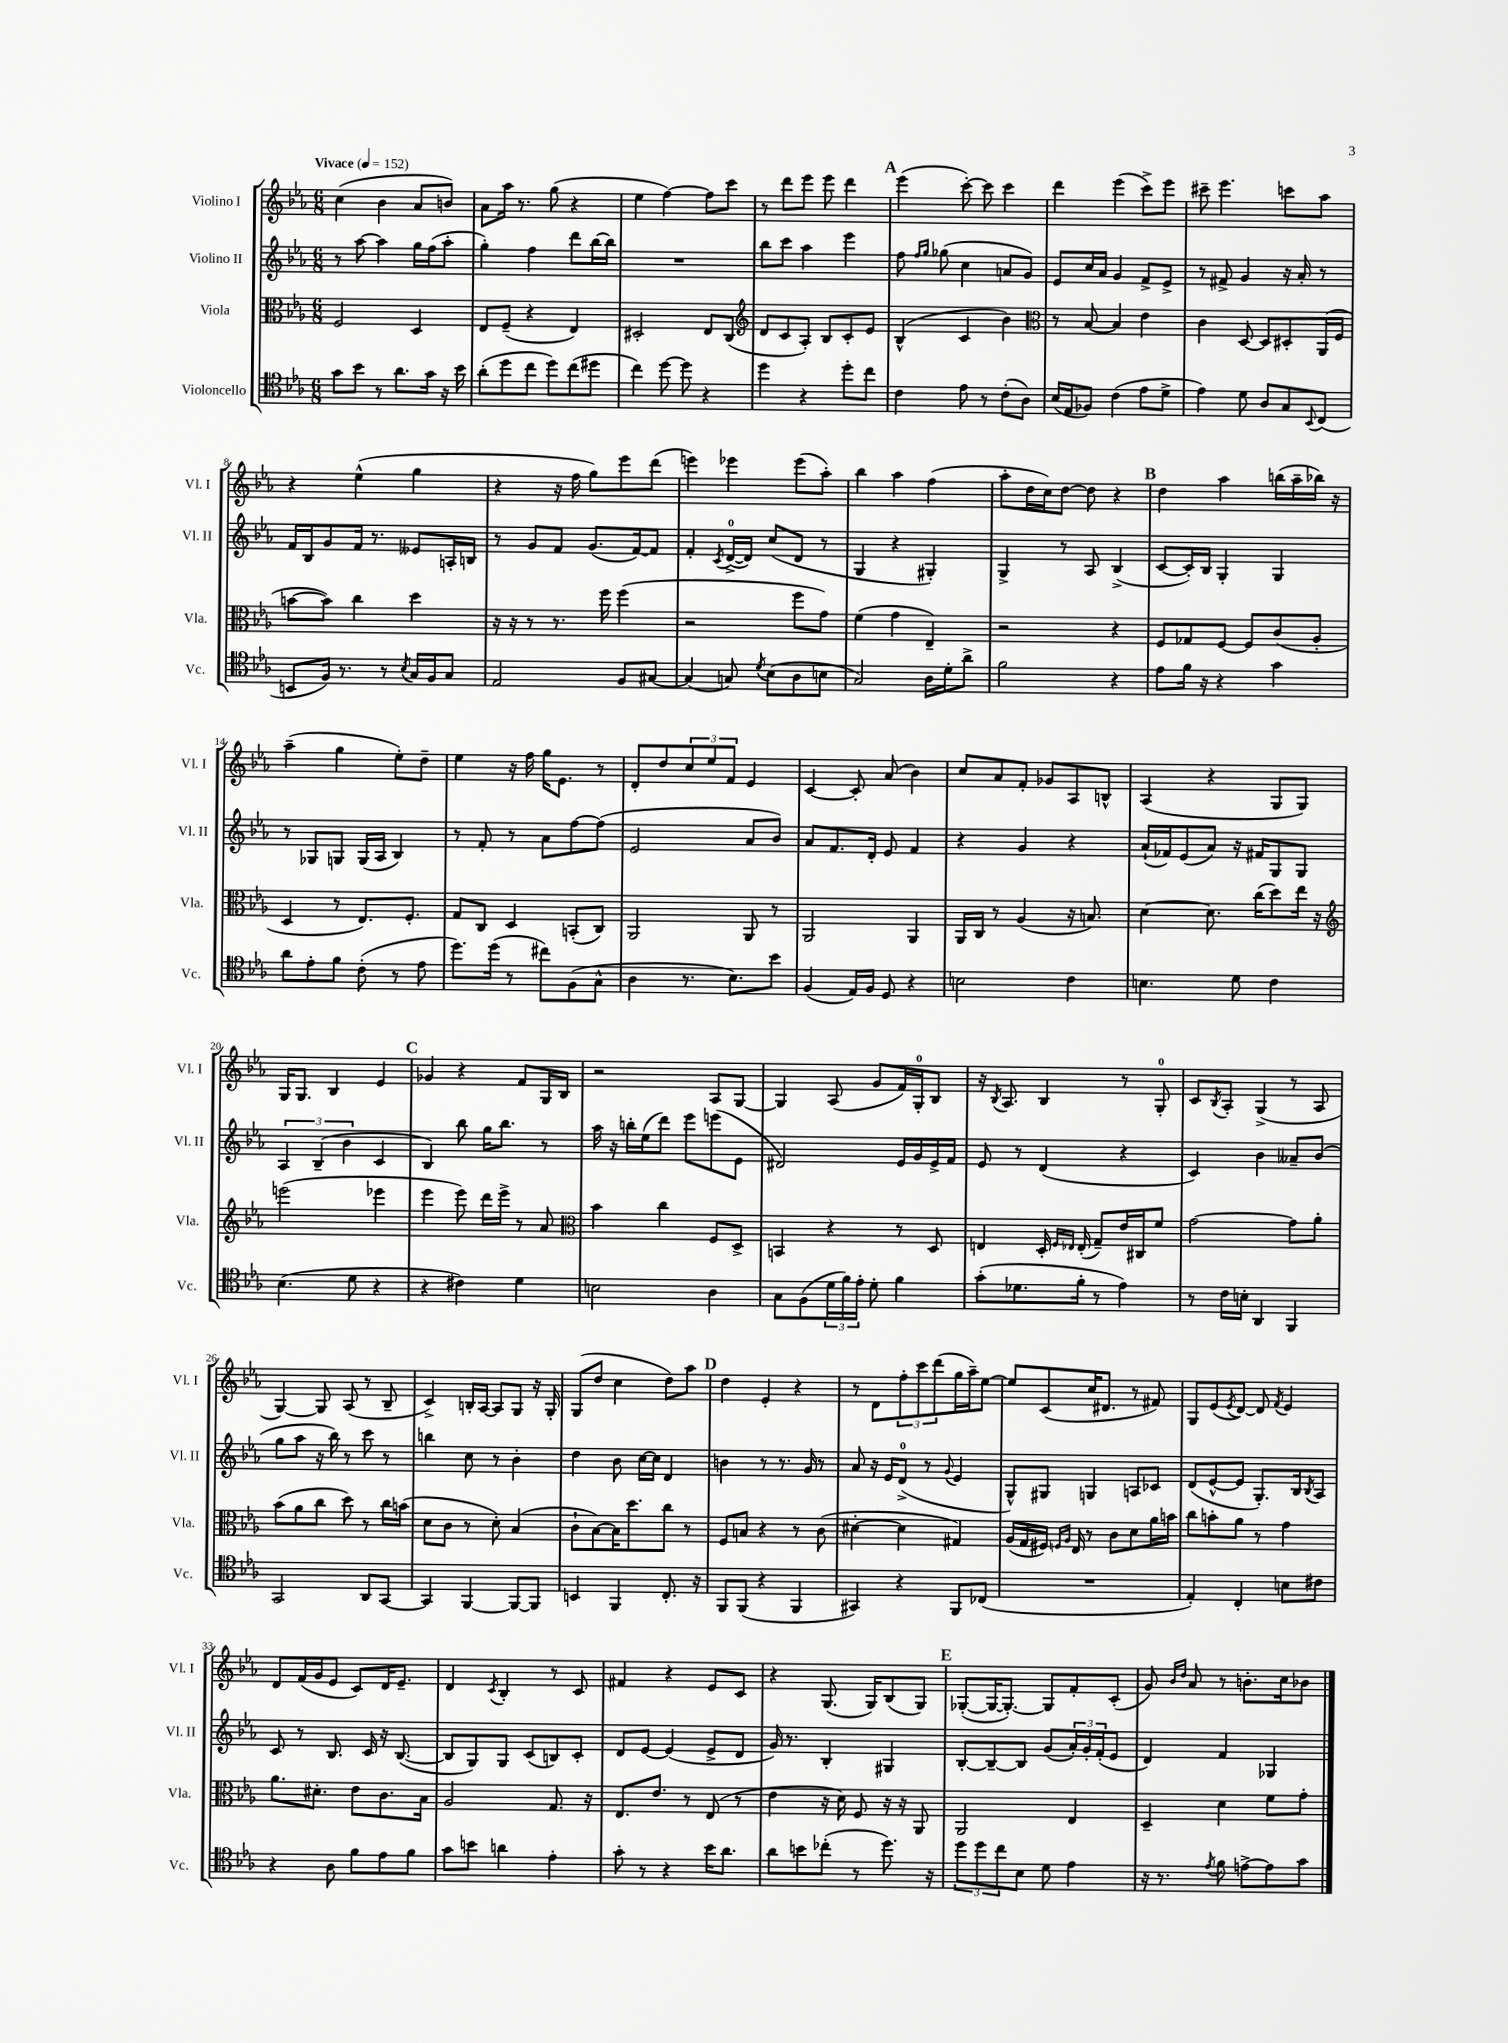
<<
\new StaffGroup <<
\new Staff = "s0" \with { instrumentName = "Violino I" shortInstrumentName = "Vl. I" } {
    \clef treble \key ees \major \numericTimeSignature \time 6/8 \tempo "Vivace" 4 = 152
    c''4( bes'4 aes'8 b'8) |
    aes'8 aes''16 r8. g''8( r4 |
    ees''4 f''4~) f''8 c'''8 |
    r8 d'''8 ees'''8 ees'''8 d'''4 |
    \mark \markup { \bold "A" } ees'''4( c'''8~-.) c'''8 c'''4 |
    d'''4 ees'''4( c'''8->) ees'''8 |
    cis'''8-- ees'''4. c'''8 aes''8 |
    r4 ees''4-^( g''4 |
    r4 r16 f''16 g''8) ees'''8 d'''8( |
    e'''4) ees'''4 ees'''8( aes''8-.) |
    bes''4 aes''4 f''4( |
    aes''8-. d''16 c''16) d''8~ d''8 r4 |
    \mark \markup { \bold "B" } d''4 aes''4 b''16( aes''16-- bes''16) r16 |
    aes''4--( g''4 ees''8-.) d''8-- |
    ees''4 r16 f''16 g''16 ees'8. r8 |
    d'8-. d''8 \tuplet 3/2 { c''8 ees''8 f'8 } ees'4 |
    c'4~ c'8-. aes'8( bes'4) |
    c''8 aes'8 f'8-. ges'8 aes8 b8-^ |
    aes4( r4 g8 g8) |
    g16 g8. bes4 ees'4 |
    \mark \markup { \bold "C" } ges'4 r4 f'8 g16 bes16 |
    r2 aes8 g8~ |
    g4 aes8( g'8 f'16) g16-0-. bes8 |
    r16 \acciaccatura { bes8 } aes8. bes4 r8 g8-0-. |
    c'8 \acciaccatura { bes8 } aes8-. g4->( r8 aes8 |
    g4~) g8 aes8( r8 bes8-- |
    c'4->) b16-. aes16~ aes8 g8 r16 g16-. |
    g8( d''8 c''4 d''8) aes''8 |
    \mark \markup { \bold "D" } d''4 ees'4-. r4 |
    r8 d'8 \tuplet 3/2 { f''8-. c'''8 d'''8( } g''16 aes''16--) ees''8~ |
    ees''8 c'8( c''16 dis'8. r8 fis'8) |
    g8 ees'8( \acciaccatura { ees'8 } d'8~) d'8 \acciaccatura { f'8 } ees'4 |
    d'8 f'16( g'16 ees'8 c'8) d'16 ees'8.-- |
    d'4 \acciaccatura { c'8 } bes4-. r8 c'8 |
    fis'4 r4 ees'8 c'8 |
    r4 g8.( g16) bes8( g8) |
    \mark \markup { \bold "E" } ges8~-.( ges16~ ges8.~-.) ges8 f'8-. c'8-.( |
    g'8) \grace { bes'16 d''16 } aes'8 r8 b'8.-. c''16 bes'8 \bar "|." |
}
\new Staff = "s1" \with { instrumentName = "Violino II" shortInstrumentName = "Vl. II" } {
    \clef treble \key ees \major \numericTimeSignature \time 6/8
    r8 aes''8~ aes''4 g''16 f''16( aes''8-. |
    g''4-.) f''4 d'''8 bes''16~ bes''16 |
    R2. |
    bes''8 c'''8 aes''4 ees'''4 |
    \mark \markup { \bold "A" } f''8 \grace { f''16 g''16 } ges''8( c''4 a'8 g'8) |
    ees'8 c''16 aes'16 g'4 f'8-> ees'8-> |
    r8 fis'8-> g'4 r16 aes'16-. r8 |
    f'16 bes16 g'8 f'16 r8. eeses'8 a16-. b16 |
    r8 g'8 f'8 g'8.( f'16~) f'8 |
    f'4-. \acciaccatura { c'8 } d'16-0~->( d'16) c''8( d'8 r8 |
    g4 r4 gis4-.) |
    g4-> r8 aes8 bes4->( |
    \mark \markup { \bold "B" } c'8~ c'16-.) bes16 g4-. g4 |
    r8 ges8 g8 g16( aes16 bes4) |
    r8 f'8-. r8 aes'8 f''8~ f''8( |
    ees'2 aes'8 bes'8) |
    aes'8 f'8. d'16-. ees'8 f'4 |
    r4 g'4 r4 |
    aes'16-!( fes'16) ees'8( aes'8) r16 fis'16 g8 g8 |
    \tuplet 3/2 { aes4 bes4--( bes'4 } c'4 |
    \mark \markup { \bold "C" } bes4) bes''8 g''16 bes''8. r8 |
    aes''16 r16 b''16-. ees''16( d'''8) ees'''8 e'''8( ees'8 |
    dis'2) ees'16 g'16 ees'16-> f'16 |
    ees'8 r8 d'4( r4 |
    c'4) bes'4 aeses'8-- bes'8( |
    g''8 aes''8 r16 bes''16) r8 c'''8 r8 |
    b''4 c''8 r8 bes'4-. |
    d''4 bes'8 c''16~ c''16 d'4 |
    \mark \markup { \bold "D" } b'4 r8 r8. g'16 r8 |
    aes'8 r16 ees'16 d'8-0->( r8 \appoggiatura { g'8 } ees'4 |
    g8-^) gis8 g4 a8 ces'8 |
    d'8( ees'8~-^ ees'8 g8.-.) bes16 \acciaccatura { bes8 } aes8 |
    c'8 r8 bes8. c'16 r16 bes8.~( |
    bes8 g8) g8 c'8( b8) c'8-. |
    d'8 ees'8~ ees'4( ees'8-> d'8 |
    g'16) r8. bes4-. gis4 |
    \mark \markup { \bold "E" } bes8~-. bes8~-- bes8 g'8( \tuplet 3/2 { aes'16-.) g'16-. f'16-.( } ees'8 |
    d'4) f'4 ges4 \bar "|." |
}
\new Staff = "s2" \with { instrumentName = "Viola" shortInstrumentName = "Vla." } {
    \clef alto \key ees \major \numericTimeSignature \time 6/8
    f2 d4 |
    ees8 f8--( r4 ees4) |
    dis2-. ees8 c8( |
    \clef treble d'8 c'8 aes8-.) bes8 c'8-. ees'8 |
    \mark \markup { \bold "A" } bes4-^( c'4 bes'4) |
    \clef alto r8 bes8~ bes4 ees'4 |
    c'4 d8~ d8 dis8-. aes,16( f16 |
    b'8~ b'8) c''4 d''4 |
    r16 r16 r8 r8. f''16 f''4( |
    r2 f''8 g'8) |
    f'4( g'4 ees4--) |
    r2 r4 |
    \mark \markup { \bold "B" } f8 ges8 f8~ f8 c'8( aes8-. |
    d4 r8 ees8.) f8.-. |
    g8 c8 d4 b,8-.( c8) |
    aes,2 aes,8 r8 |
    aes,2 aes,4 |
    aes,16 c16 r8 aes4( r16 b8.) |
    d'4~ d'8. c''16( d''8) ees''16 r16 |
    \clef treble e'''2( ees'''4 |
    \mark \markup { \bold "C" } ees'''4 ees'''8) d'''16 ees'''16-> r8 aes'8 |
    \clef alto bes'4 c''4 f8 d8-> |
    b,4 r4 r8 d8 |
    e4 d16-. \grace { f16 ees16 } ees16-.( g8--) ees'16 cis16 f'8 |
    g'2~ g'8 aes'8-. |
    bes'8( aes'8 c''8 d''8) r8 c''16 b'16( |
    d'8 c'8 r8 d'8-.) bes4( |
    c'8-! bes8~) bes16 d''8. c''8 r8 |
    \mark \markup { \bold "D" } f8 b8 r4 r8 c'8( |
    dis'4~-. dis'4 gis4) |
    aes16( g16 fis16) \grace { f16 aes16 } ees16 r8 c'8 d'8 aes'16 b'16 |
    c''8 b'8-. aes'8 r8 g'4 |
    aes'8. dis'8.-. ees'8 c'8. bes16 |
    aes2 g8. r16 |
    ees8. ees'8. r8 ees8( r8 |
    ees'4 r16 d'16) f8 r16 r16 aes,8 |
    \mark \markup { \bold "E" } aes,2 ees4 |
    d4-- d'4 f'8 g'8-. \bar "|." |
}
\new Staff = "s3" \with { instrumentName = "Violoncello" shortInstrumentName = "Vc." } {
    \clef tenor \key ees \major \numericTimeSignature \time 6/8
    g'8 bes'8 r8 aes'8. g'16 r16 bes'16 |
    aes'8-.( d''8 c''8 d''8) c''8( dis''8 |
    c''4) d''8~ d''8 r4 |
    d''4 r4 d''8-. c''8 |
    \mark \markup { \bold "A" } c'4 ees'8 r8 c'8-.( aes8) |
    bes16( ees16 fes8) c'4( ees'8 d'8-> |
    ees'4) d'8 aes8 g8 \appoggiatura { bes,8 } c8( |
    b,8 f16) r8. r8 \acciaccatura { bes8 } g16 f16 g8 |
    ees2 f8 gis8~ |
    gis4( g8) \acciaccatura { d'8 } bes8( aes8 b8 |
    g2) aes16 d'16-. aes'8-> |
    f'2 r4 |
    \mark \markup { \bold "B" } ees'8 f'16 r16 r4 g'4 |
    aes'8 ees'8-. f'8 c'8-.( r8 ees'8 |
    d''8.) d''16( r8 cis''8) f8( g8-^ |
    aes4 r8. bes8.) bes'8 |
    f4( ees16) f16 d8 r4 |
    b2 c'4 |
    b4. d'8 c'4 |
    bes4.( d'8 r4 |
    \mark \markup { \bold "C" } r4 cis'4) d'4 |
    b2 aes4 |
    g8 f8( \tuplet 3/2 { d'16 f'16) ees'16-. } d'8-. f'4 |
    g'8-.( des'8. f'16-. r8 ees'4) |
    r8 c'16 b16-. aes,4 f,4 |
    g,2 aes,8 g,8~ |
    g,4 f,4~ f,8~ f,8 |
    b,4 f,4 c8.-. r16 |
    \mark \markup { \bold "D" } f,8 f,8( r4 f,4 |
    gis,4) r4 f,8 ces8( |
    R2. |
    ees4-.) c4-. b8 cis'8 |
    r4 aes8 f'8 ees'8 f'8 |
    g'8 b'8 a'4 ees'4-. |
    g'8-. r8 r4 bes'16 aes'8. |
    aes'8 b'8 ces''8-.( r8 d''8.) r16 |
    \mark \markup { \bold "E" } \tuplet 3/2 { d''8 d''8 c''8 } bes8 d'8 ees'4 |
    r16 r8. \acciaccatura { ees'8 } f'8 e'8~-> e'8 g'8 \bar "|." |
}
>>
>>
